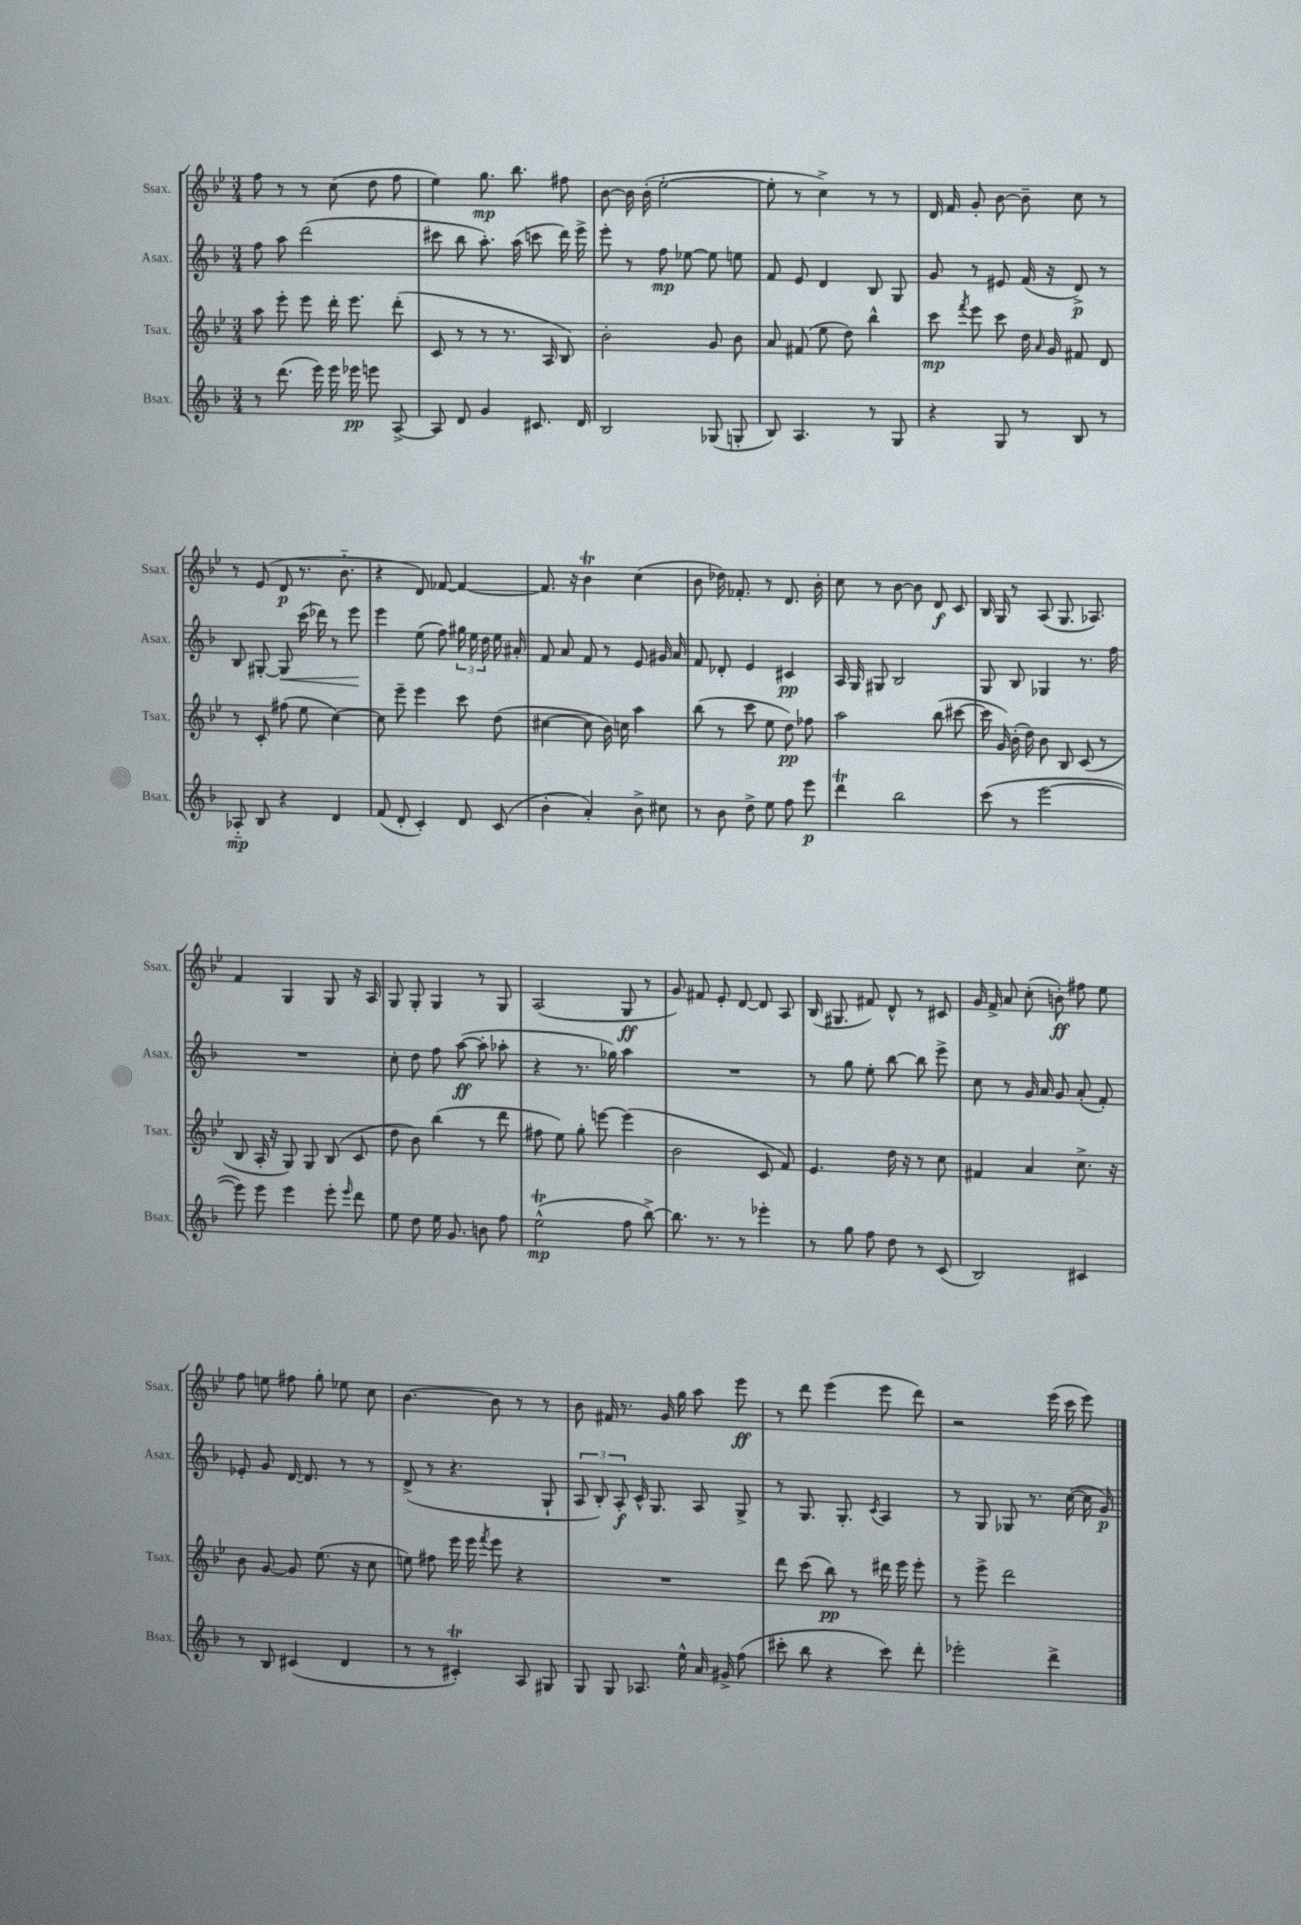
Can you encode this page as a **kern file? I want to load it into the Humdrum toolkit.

**kern	**dynam	**kern	**dynam	**kern	**dynam	**kern	**dynam
*part4	*part4	*part3	*part3	*part2	*part2	*part1	*part1
*staff4	*staff4	*staff3	*staff3	*staff2	*staff2	*staff1	*staff1
*I"Bsax.	*	*I"Tsax.	*	*I"Asax.	*	*I"Ssax.	*
*I'Bsax.	*	*I'Tsax.	*	*I'Asax.	*	*I'Ssax.	*
*clefG2	*	*clefG2	*	*clefG2	*	*clefG2	*
*k[b-]	*	*k[b-e-]	*	*k[b-]	*	*k[b-e-]	*
*M3/4	*	*M3/4	*	*M3/4	*	*M3/4	*
=129	=129	=129	=129	=129	=129	=129	=129
8r	.	8aa\	.	8ff\	.	8ff\	.
(8.ddd\	.	8eee-'\	.	8aa\	.	8r	.
.	.	8eee-\	.	(2ddd\	.	8r	.
16eee\)	.	.	.	.	.	.	.
16eee\	.	16ddd'\	.	.	.	(8cc\	.
16eee-X\	pp	8.eee-\	.	.	.	.	.
8eeen\	.	.	.	.	.	8dd\	.
[8A^/	.	(8ddd'\	.	.	.	8ff\	.
=130	=130	=130	=130	=130	=130	=130	=130
8A/]	.	8c/	.	8ccc#X\	.	4ee-\)	.
8d/	.	8r	.	8bb-\	.	.	.
4g/	.	8r	.	8.aa'\)	.	8.gg\	mp
.	.	8.r	.	.	.	.	.
.	.	.	.	(16aa\	.	8.bb-\	.
8.c#X/	.	.	.	8cccn\	.	.	.
.	.	16A/	.	.	.	.	.
.	.	8B-/)	.	16ddd\)	.	8ff#X\	.
16d/	.	.	.	16eee^\	.	.	.
=131	=131	=131	=131	=131	=131	=131	=131
2B-/	.	2b-'\	.	8eee'\	.	[8b-\	.
.	.	.	.	8r	.	16b-\]	.
.	.	.	.	.	.	(16b-'\	.
.	.	.	.	8ff\	mp	[2ee-'\	.
.	.	.	.	[8ee-X\	.	.	.
(8G-X/	.	8g/	.	8ee-\]	.	.	.
8Gn'/	.	8b-\	.	8een\	.	.	.
=132	=132	=132	=132	=132	=132	=132	=132
8B-/)	.	8a/	.	8f/	.	8ee-'\]	.
4.A/	.	(8f#X/	.	8e/	.	8r	.
.	.	8ee-\	.	4d/	.	4cc^\)	.
.	.	8dd\)	.	.	.	.	.
8r	.	4bb-^^\	.	8B-/	.	8r	.
8G/	.	.	.	8G/	.	8r	.
=133	=133	=133	=133	=133	=133	=133	=133
4r	.	8ccc\	mp	8g/	.	16d/	.
.	.	.	.	.	.	16f/	.
.	.	8qfff/	.	.	.	.	.
.	.	8eee-\	.	8r	.	8g'/	.
8G/	.	8ccc\	.	8e#X/	.	[8b-\	.
8r	.	16dd\	.	(16f/	.	8b-~\]	.
.	.	16qqa/	.	.	.	.	.
.	.	16g/	.	16r	.	.	.
8B-/	.	8f#X/	.	8d^/)	p	8cc\	.
8r	.	8d/	.	8r	.	8r	.
!!LO:LB:g=z
=134	=134	=134	=134	=134	=134	=134	=134
8A-X/	mp	8r	.	8B-/	.	8r	.
8B-/	.	8c'/	.	[8G#X'/	.	(8e-/	.
!	!	!	!	!	!LO:HP:b	!	!
4r	.	(8ff#X\	.	8G#/]	<	8d/	p
.	.	8ee-\	.	(16ccc\	.	8.r	.
.	.	.	.	16ddd-X\)	.	.	.
4d/	.	[4cc\)	.	8r	.	.	.
.	.	.	.	.	.	8.b-\	.
.	.	.	.	8eee\	.	.	.
.	.	.	.	.	[	.	.
=135	=135	=135	=135	=135	=135	=135	=135
(8f/	.	8cc\]	.	4eee\	.	4r	.
8d'/	.	8eee-~\	.	.	.	.	.
4c'/)	.	4eee-\	.	(8ee\	.	8d/)	.
.	.	.	.	8ff\)	.	[8f-X/	.
8d/	.	8ccc\	.	24gg#X\	.	4f-/_	.
.	.	.	.	24ee\	.	.	.
.	.	.	.	24dd\	.	.	.
(8c/	.	(8dd\	.	16ee\	.	.	.
.	.	.	.	16a#X'/	.	.	.
=136	=136	=136	=136	=136	=136	=136	=136
4b-'\	.	[4cc#X\	.	8f/	.	8.f-/]	.
.	.	.	.	8a/	.	.	.
.	.	.	.	.	.	16r	.
4a'/)	.	8cc#\]	.	8f/	.	4b-T\	.
.	.	16b-\)	.	8r	.	.	.
.	.	16ccn\	.	.	.	.	.
8b-^\	.	4aa\	.	8e/	.	(4cc\	.
8cc#X\	.	.	.	16g#X/	.	.	.
.	.	.	.	16a/	.	.	.
=137	=137	=137	=137	=137	=137	=137	=137
8r	.	(8bb-\	.	8f/	.	8b-\	.
8b-\	.	8r	.	8d-X'/	.	16dd-X\)	.
.	.	.	.	.	.	8.f-X'/	.
8dd^\	.	8ccc\	.	4e/	.	.	.
8ee\	.	8ee-\	.	.	.	8r	.
8ff\	.	8dd\)	pp	4c#X/	pp	8.d/	.
8eee\	p	8ff-X\	.	.	.	.	.
.	.	.	.	.	.	16b-'\	.
=138	=138	=138	=138	=138	=138	=138	=138
4dddT\	.	2aa\	.	16A/	.	8cc\	.
.	.	.	.	16G/	.	.	.
.	.	.	.	8G#X/	.	8r	.
2bb-\	.	.	.	2B-/	.	[8b-\	.
.	.	.	.	.	.	8b-\]	.
.	.	(8bb-\	.	.	.	8d/	f
.	.	[8ccc#X\	.	.	.	8c/	.
=139	=139	=139	=139	=139	=139	=139	=139
(8ccc\	.	16ccc#\]	.	8G/	.	16B-/	.
.	.	16g/)	.	.	.	16G/	.
8r	.	(16b-'\	.	8B-/	.	8r	.
.	.	16dd\)	.	.	.	.	.
[2eee\	.	8b-\	.	4G-X/	.	(8A/	.
.	.	8B-/	.	.	.	8.G/	.
.	.	(8c/	.	8.r	.	.	.
.	.	.	.	.	.	8.A-X/)	.
.	.	8r	.	.	.	.	.
.	.	.	.	16ff\	.	.	.
!!LO:LB:g=z
=140	=140	=140	=140	=140	=140	=140	=140
8eee\])	.	8B-/	.	2.r	.	4f/	.
8eee\	.	16A'/	.	.	.	.	.
.	.	16r	.	.	.	.	.
4eee\	.	8G/)	.	.	.	4G/	.
.	.	8G/	.	.	.	.	.
8eee'\	.	(8B-/	.	.	.	8G/	.
16qqeee/	.	.	.	.	.	.	.
8ddd\	.	8c/	.	.	.	16r	.
.	.	.	.	.	.	16A/	.
=141	=141	=141	=141	=141	=141	=141	=141
8ee\	.	8dd\	.	8cc'\	.	8G/	.
8dd\	.	8b-\)	.	8dd\	.	8G'/	.
16ee\	.	(4bb-\	.	8ff\	.	4G/	.
8.g/	.	.	.	.	.	.	.
.	.	.	.	([8aa\	ff	.	.
8bn\	.	8r	.	8aa'\]	.	8r	.
8ff\	.	8ddd\	.	8aa-X'\	.	8G/	.
=142	=142	=142	=142	=142	=142	=142	=142
(2eet^^\	mp	8ff#X\	.	4r	.	(2A/	.
.	.	8ee-\)	.	.	.	.	.
.	.	8gg'\	.	8.r	.	.	.
.	.	[8eeen\	.	.	.	.	.
.	.	.	.	16gg-X\)	.	.	.
8ff\	.	(4eee\]	.	4aa\	.	8G/	ff
[8bb-^\)	.	.	.	.	.	8r	.
=143	=143	=143	=143	=143	=143	=143	=143
8.bb-\]	.	2b-\	.	2.r	.	8g/)	.
.	.	.	.	.	.	8f#X/	.
8.r	.	.	.	.	.	.	.
.	.	.	.	.	.	8e-'/	.
8r	.	.	.	.	.	[8d/	.
4eee-X'\	.	8c/	.	.	.	8d/]	.
.	.	8f/)	.	.	.	8A/	.
=144	=144	=144	=144	=144	=144	=144	=144
8r	.	4.e-/	.	8r	.	(16B-/	.
.	.	.	.	.	.	8.G#X/	.
8gg\	.	.	.	8gg\	.	.	.
8ff\	.	.	.	8ee'\	.	8f#X/)	.
8dd\	.	16dd\	.	[8bb-\	.	8d^^/	.
.	.	16r	.	.	.	.	.
8r	.	8r	.	8bb-\]	.	8r	.
(8c/	.	8cc\	.	8eee^\	.	8c#X/	.
=145	=145	=145	=145	=145	=145	=145	=145
2B-/)	.	4f#X/	.	8cc\	.	16g/	.
.	.	.	.	.	.	16f^/	.
.	.	.	.	8r	.	8a/	.
.	.	4a/	.	16g/	.	(8cc'\	.
.	.	.	.	16a/	.	.	.
.	.	.	.	8g/	.	8bn'\)	ff
4c#X/	.	8.cc^\	.	(8a'/	.	8ff#X\	.
.	.	.	.	8f'/)	.	8ee-\	.
.	.	16r	.	.	.	.	.
!!LO:LB:g=z
=146	=146	=146	=146	=146	=146	=146	=146
8r	.	8b-\	.	8e-X'/	.	8ff\	.
8B-/	.	[8g/	.	8g/	.	8een\	.
(4c#X/	.	8g/]	.	[16d/	.	8ff#X\	.
.	.	.	.	8.d/]	.	.	.
.	.	(8.ee-\	.	.	.	8gg'\	.
4d/	.	.	.	8r	.	8ee-X\	.
.	.	16r	.	.	.	.	.
.	.	8cc\	.	8r	.	8cc\	.
=147	=147	=147	=147	=147	=147	=147	=147
8r	.	8een\)	.	(8d^/	.	[4.b-\	.
8r	.	8ff#X\	.	8r	.	.	.
4c#Xt'/)	.	16eee-\	.	4.r	.	.	.
.	.	16eee-\	.	.	.	.	.
.	.	8qfff/	.	.	.	.	.
.	.	8eee-\	.	.	.	8b-\]	.
8A/	.	4r	.	.	.	8r	.
8G#X/	.	.	.	8G`/	.	8r	.
=148	=148	=148	=148	=148	=148	=148	=148
8G/	.	2.r	.	12A/	.	8b-\	.
.	.	.	.	12B-'/)	.	.	.
8G/	.	.	.	.	.	16f#X/	.
.	.	.	.	12A'/	f	.	.
.	.	.	.	.	.	8.r	.
8.A-X/	.	.	.	16c^^/	.	.	.
.	.	.	.	8.G/	.	.	.
.	.	.	.	.	.	16g/	.
16ee^^\	.	.	.	.	.	16gg\	.
16a/	.	.	.	8A/	.	8aa\	.
16g#X^/	.	.	.	.	.	.	.
(8ff\	.	.	.	8G^/	.	8eee-\	ff
=149	=149	=149	=149	=149	=149	=149	=149
8ccc#X'\	.	8ddd\	.	8r	.	8r	.
8bb-\	.	(8ccc\	.	8.G/	.	8ddd\	.
4r	.	8bb-\)	pp	.	.	(4eee-\	.
.	.	.	.	8.G'/	.	.	.
.	.	8r	.	.	.	.	.
.	.	.	.	8qc/	.	.	.
8ccc#\)	.	16ddd#X\	.	4A/	.	8eee-\	.
.	.	16eee-\	.	.	.	.	.
8ddd'\	.	8eee-'\	.	.	.	8ddd\)	.
=150	=150	=150	=150	=150	=150	=150	=150
2eee-X'\	.	8r	.	8r	.	2r	.
.	.	8eee-^\	.	8G/	.	.	.
.	.	2ddd\	.	8G-X/	.	.	.
.	.	.	.	8.r	.	.	.
4ddd^\	.	.	.	.	.	(16eee-\	.
.	.	.	.	([16cc\	.	16ccc\	.
.	.	.	.	16cc\]	.	8eee-\)	.
.	.	.	.	16g/)	p	.	.
==	==	==	==	==	==	==	==
*-	*-	*-	*-	*-	*-	*-	*-
